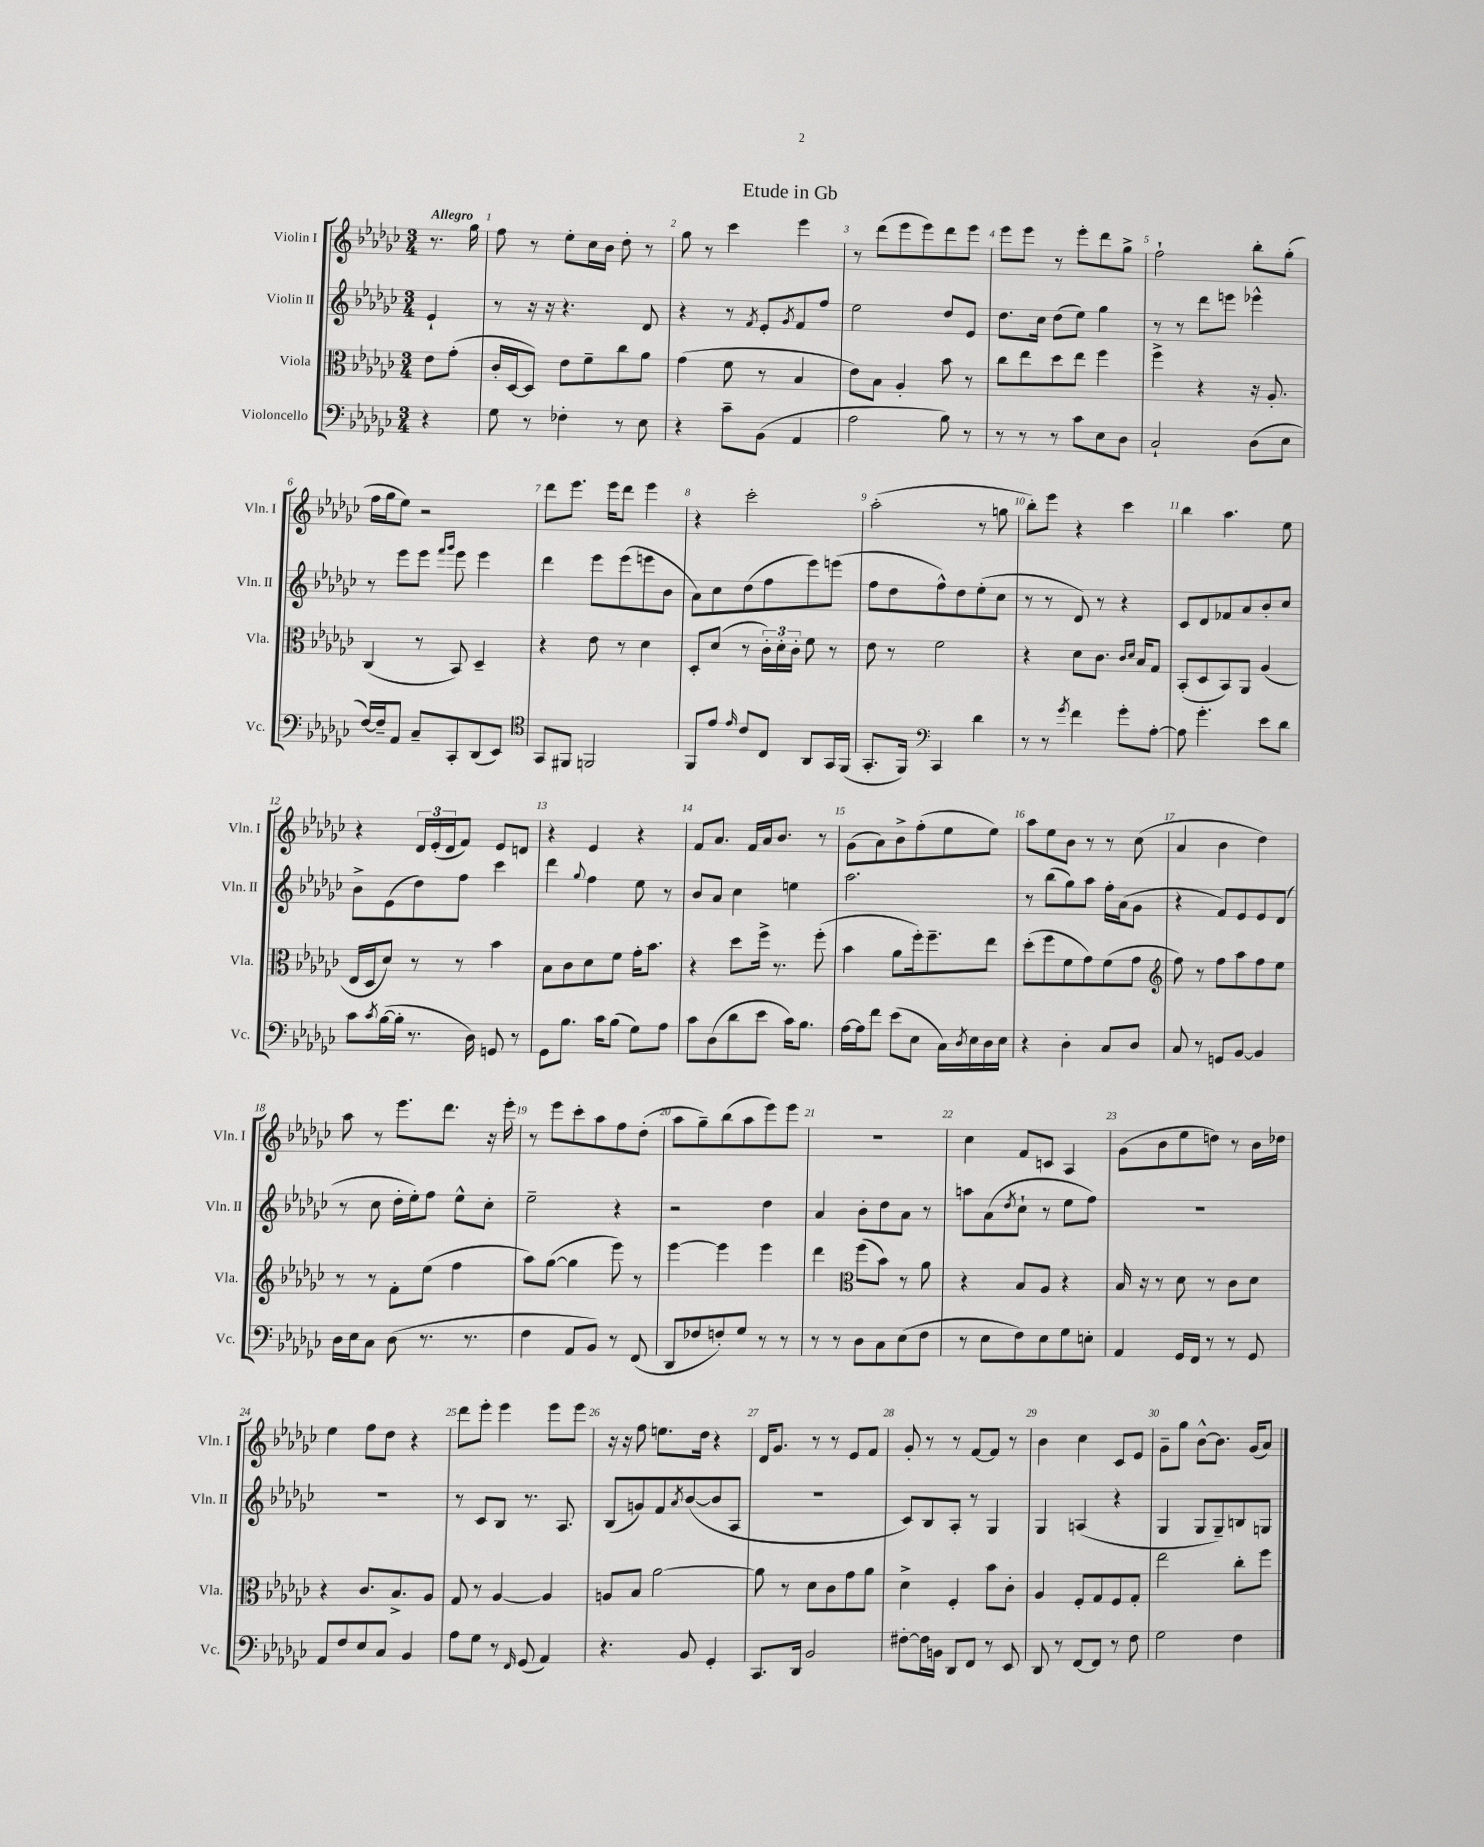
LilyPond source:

\header { title = "Etude in Gb" }
<<
\new StaffGroup <<
\new Staff = "s0" \with { instrumentName = "Violin I" shortInstrumentName = "Vln. I" } {
    \clef treble \key ges \major \numericTimeSignature \time 3/4 \partial 4 \tempo "Allegro"
    r8. ges''16 |
    f''8 r8 ees''8-. ces''16 bes'16 des''8-. r8 |
    ges''8 r8 ces'''4 ees'''4 |
    r8 des'''8( ees'''8 ees'''8) des'''8 ees'''8 |
    ees'''8 ees'''8 r8 ees'''8-. des'''8 ges''8-> |
    f''2-! bes''8-. ges''8-.( |
    f''16 ges''16 ees''8) r2 |
    des'''8 ees'''8. ees'''16 des'''8 ees'''4 |
    r4 ces'''2-. |
    aes''2-.( r8 g''8 |
    bes''8-.) ees'''8 r4 ces'''4 |
    bes''4 aes''4. ees''8 |
    r4 \tuplet 3/2 { des'16 ees'16-.( des'16 } f'8) ees'8 d'8 |
    r4 ees'4 r4 |
    f'8 aes'8. f'16 aes'16 bes'8. r8 |
    ges'8( aes'8) bes'8-> f''8-.( ees''8 ees''8) |
    aes''8 ees''8 bes'8 r8 r8 ces''8( |
    aes'4 bes'4 des''4) |
    aes''8 r8 ees'''8. des'''8. r16 ees'''16-. |
    r8 ees'''8 ces'''8-. aes''8 f''8 des''8-.( |
    aes''8 ges''8--) bes''8( aes''8 ees'''8) ees'''8 |
    R2. |
    ces''4 f'8 c'8 aes4 |
    ges'8( bes'8 ees''8 d''8) r8 bes'16 des''16 |
    ees''4 f''8 des''8 r4 |
    des'''8 ees'''8-. ees'''4 ees'''8 ees'''8 |
    r16 r16 f''8 e''8. des''16 r4 |
    des'16 ges'8. r8 r8 ees'8 f'8 |
    ges'8-. r8 r8 f'8~ f'8 r8 |
    bes'4 ces''4 ces'8 ees'8 |
    ges'8-- ges''8 bes'8~-^ bes'8. ges'16( aes'8) \bar "|." |
}
\new Staff = "s1" \with { instrumentName = "Violin II" shortInstrumentName = "Vln. II" } {
    \clef treble \key ges \major \numericTimeSignature \time 3/4 \partial 4
    ees'4-! |
    r8 r16 r16 r4. des'8 |
    r4 r8 \acciaccatura { f'8 } ees'8-. \acciaccatura { ges'8 } f'8 f''8 |
    ees''2 des''8 ees'8 |
    des''8. ces''16 des''8( ees''8) ges''4 |
    r8 r8 des'''8 e'''8 ees'''4-^ |
    r8 ees'''8 ees'''8 \grace { f'''16 ges'''16 } ees'''8 ees'''4 |
    des'''4 ees'''8 ees'''8( e'''8 bes'8 |
    aes'8) ces''8 des''8( f''8 ees'''8) e'''8( |
    f''8 des''8 f''8-^) des''8 ees''8-.( ces''8 |
    r8 r8 des'8) r8 r4 |
    ces'8 des'8 fes'8 aes'8 bes'8-. ces''8 |
    bes'8-> ees'8( des''8) f''8 ces'''4 |
    des'''4 \appoggiatura { ges''8 } f''4 ees''8 r8 |
    bes'8 aes'8 ces''4 e''4 |
    aes''2. |
    r8 bes''8( ges''8) aes''8 f''16-. aes'16( ges'8 |
    r4 f'8) ees'8 ees'8 des'8( |
    r8 ces''8 des''16-. ees''16-.) f''8 ees''8-^ ces''8-. |
    ees''2-- r4 |
    r2 des''4 |
    aes'4 bes'8-. des''8 aes'8 r8 |
    a''8 aes'8( \acciaccatura { des''8 } ces''8-! r8 ees''8 f''8) |
    R2. |
    R2. |
    r8 ces'8 bes8 r8. aes8. |
    bes8( g'8) f'8 \acciaccatura { aes'8 } bes'8~( bes'8 aes8 |
    R2. |
    ces'8) bes8 aes8-. r8 ges4 |
    ges4 a4( r4 |
    ges4 ges8 ges8--) b8 g8 \bar "|." |
}
\new Staff = "s2" \with { instrumentName = "Viola" shortInstrumentName = "Vla." } {
    \clef alto \key ges \major \numericTimeSignature \time 3/4 \partial 4
    ees'8 ges'8-.( |
    ces'16-. des16~ des8) ees'8 f'8-- ces''8 aes'8 |
    ges'4( f'8 r8 bes4 |
    ees'8) bes8 aes4-. bes'8 r8 |
    ces''8 ees''8 des''8 ees''8 f''4 |
    f''4-> r4 r16 aes8.-. |
    ces4( r8 bes,8) des4-- |
    r4 ees'8 r8 des'4 |
    des8-. des'8( r8 \tuplet 3/2 { ces'16-.) des'16-. ces'16-. } f'8 r8 |
    ees'8 r8 f'2 |
    r4 des'8 ces'8. \grace { ces'16 des'16 } bes16 ges8 |
    bes,8-.( des8 bes,8) aes,8 aes4( |
    ees16 des16 des'8) r8 r8 bes'4 |
    bes8 ces'8 des'8 f'8 ges'16-. bes'8. |
    r4 des''8 f''16-> r8. f''8-.( |
    bes'4 aes'8 f''16-.) f''8.-- ees''8 |
    des''8-.( f''8 f'8 ges'8) f'8( ges'8 |
    \clef treble f''8) r8 f''8 aes''8 f''8 ees''8 |
    r8 r8 f'8-. ees''8( f''4 |
    aes''8) ges''8~( ges''4 ees'''8) r8 |
    ees'''4~ ees'''4 ees'''4 |
    des'''4 \clef alto f''8( bes'8) r8 aes'8 |
    r4 bes8 aes8 r4 |
    bes16 r16 r8 des'8 r8 ces'8 des'8 |
    r4 ces'8. bes8.-> aes8 |
    ges8 r8 aes4~ aes4 |
    a8 bes8 aes'2~ |
    aes'8 r8 des'8 ces'8 ges'8 aes'8 |
    des'4-> f4-. bes'8 ces'8-. |
    aes4 f8-. ges8 f8 ges8-. |
    ees''2 ces''8-. f''8 \bar "|." |
}
\new Staff = "s3" \with { instrumentName = "Violoncello" shortInstrumentName = "Vc." } {
    \clef bass \key ges \major \numericTimeSignature \time 3/4 \partial 4
    r4 |
    ges8 r8 fes4-. r8 ees8 |
    r4 ces'8-- bes,8( aes,4 |
    aes2 bes8) r8 |
    r8 r8 r8 ces'8 ees8 des8 |
    ces2-! des8( ees8 |
    f16~) f16-- aes,8 ces8-- ces,8-. des,8( ees,8) |
    \clef tenor ges,8 fis,8 f,2 |
    f,8 ees'8 \grace { ees'16 } ces'8 ces8 aes,8 ges,16 f,16( |
    ges,8.-. f,16) \clef bass ces,4 des'4 |
    r8 r8 \acciaccatura { ges'8 } f'4 ges'8-. aes8~-. |
    aes8 ges'4.-. ees'8 des'8 |
    ces'8 \acciaccatura { ces'8 } bes16~( bes16-. r8. des16) g,8 r8 |
    ges,8 bes8. ces'16 bes8( ges8) aes8 |
    ces'8 des8( des'8 ees'8 ces'16) bes8. |
    aes16~ aes16 f'8 ees'8( ees8 ces16) \acciaccatura { des8 } ees16 des16 ees16 |
    r4 des4-. ces8 des8 |
    ces8 r8 g,8 bes,8~ bes,4 |
    des16 ees16 ces8 des8( r8. r8. |
    f4 aes,8 bes,8) r8 f,8( |
    des,8 fes8 f8-.) ges8 r8 r8 |
    r8 r8 des8 ces8 ees8( f8 |
    r8 ees8 f8) ees8 ges8 e8-. |
    aes,4 ges,16 f,16 r8 r8 ges,8 |
    aes,8 f8 ees8 ces8 bes,4 |
    aes8 ges8 r8 \grace { f,16 } ges,8( aes,4) |
    r4. bes,8 ges,4-. |
    ces,8. des,16 bes,2 |
    fis8~-. fis16 b,16 des,8 f,8 r8 ees,8 |
    des,8 r8 f,8~ f,8 r8 f8 |
    ges2 f4 \bar "|." |
}
>>
>>
\layout { \context { \Score \override BarNumber.break-visibility = ##(#f #t #t) barNumberVisibility = #all-bar-numbers-visible } }
